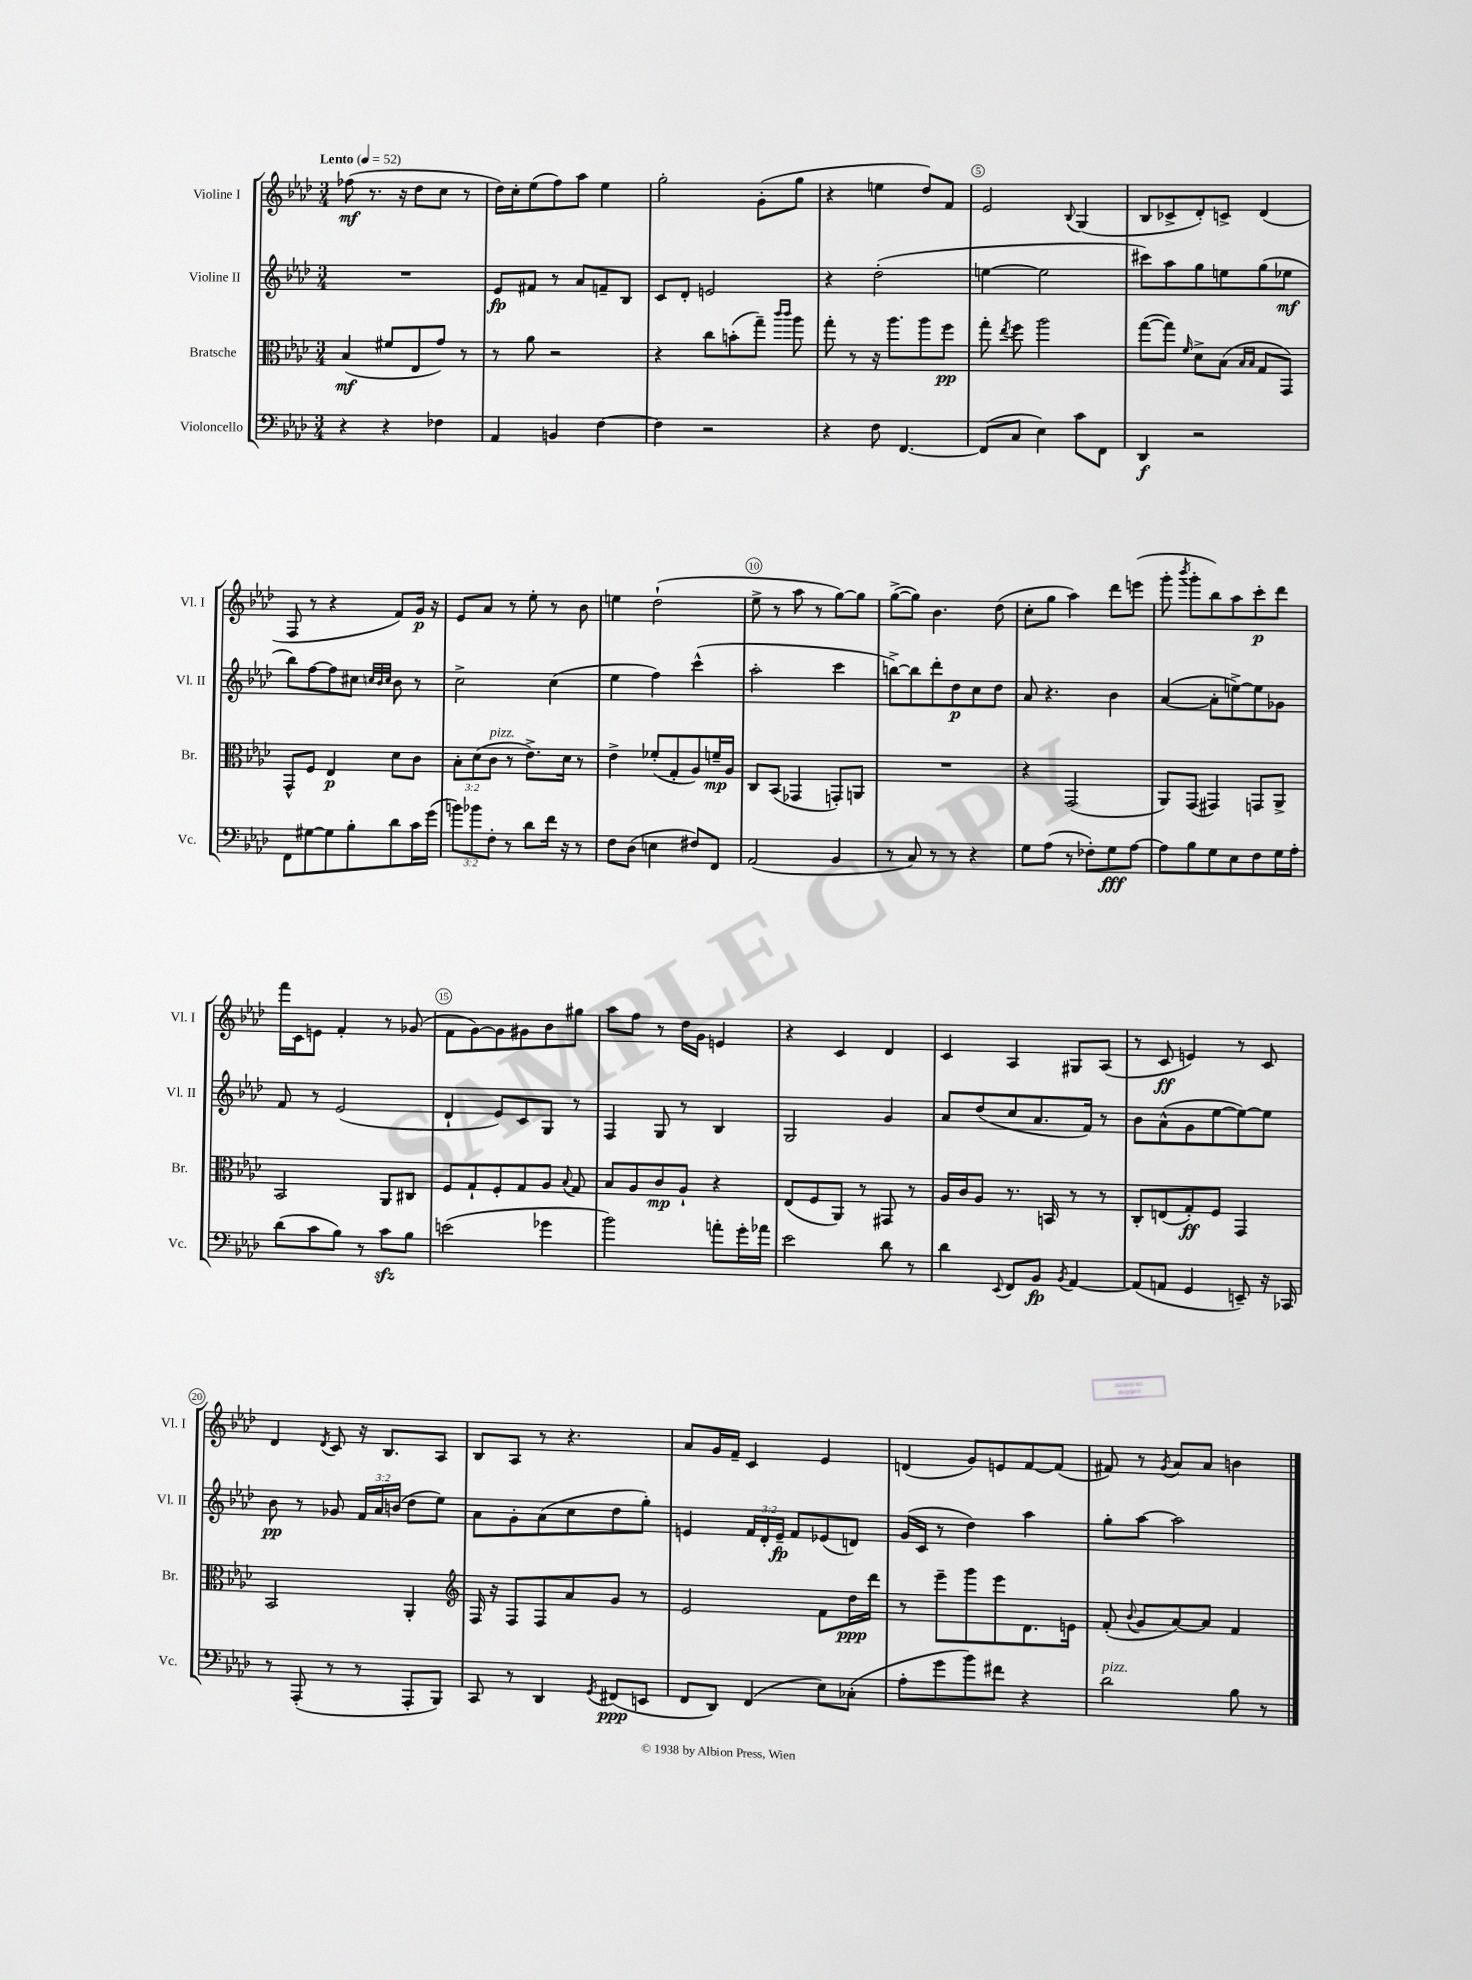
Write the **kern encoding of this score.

**kern	**kern	**kern	**kern
*staff4	*staff3	*staff2	*staff1
*clefF4	*clefC3	*clefG2	*clefG2
*k[b-e-a-d-]	*k[b-e-a-d-]	*k[b-e-a-d-]	*k[b-e-a-d-]
*M3/4	*M3/4	*M3/4	*M3/4
*MM52	*MM52	*MM52	*MM52
4r	(4B-	2.r	(8ff-
.	.	.	8.r
4r	8f#	.	.
.	.	.	16r
.	8E-	.	8dd-
4F-	8g)	.	8cc
.	8r	.	8r
=	=	=	=
4AA-	8r	8e-	16dd-)
.	.	.	16cc'
.	8a-	8f#	(8ee-
4BB	2r	8r	8ff)
.	.	8a-	8aa-
[4F	.	8f~	4ee-
.	.	8B-	.
=	=	=	=
4F]	4r	8c	2gg'
.	.	8d-'	.
2r	8cc	2e	.
.	(8b'	.	.
.	8gg~)	.	(8g'
.	16qqccc	.	.
.	16qqccc	.	.
.	8aa-	.	8gg
=	=	=	=
4r	8gg'	4r	4r
.	8r	.	.
8F	16r	(2dd-'	4ee
.	8.aa-	.	.
[4.FF	.	.	.
.	8aa-	.	8dd-)
.	8ff	.	8f
=	=	=	=
(8FF]	8gg'	[4ee	2e-
.	8qee-	.	.
8C	8ff	.	.
4E-)	2aa-	2ee]	.
.	.	.	8qqB-
8c	.	.	(4G
8FF	.	.	.
=	=	=	=
4DD-	([8gg	8ccc#)	8B-
.	8gg])	8aa-	8c-^
.	16qqf	.	.
2r	8d-^	8gg	8d-')
.	(8B-	8ee	8c^
.	16qqB-	.	.
.	16qqB-	.	.
.	8G	(8gg	(4d-
.	8GG)	8ee-	.
=	=	=	=
8FF	8GG^^	8bb-)	8F
[8G#	8F	[8ff	8r
8G#]	4E-	8ff]	4r
8B-'	.	8cc#	.
.	.	32qqcc	.
.	.	32qqb-	.
.	.	32qqcc	.
8d-	8d-	8b-	8f)
16c	8c	8r	16g
(16g	.	.	16r
=	=	=	=
12b)	12B-'	2cc^	8e-
12b-	(12d-	.	.
.	.	.	8a-
12F'	12c	.	.
8r	8r	.	8r
8d-	8.e-^)	.	8ee-'
16f	.	(4cc	8r
16r	16d-	.	.
8r	8r	.	8b-
=	=	=	=
8F	4e-^	4ee-	4ee
(8D-	.	.	.
4E	(8f-'	4ff)	(2dd-`
.	8G'	.	.
8F#)	8A-)	(4ccc^^	.
8FF	16f~	.	.
.	16A-	.	.
=	=	=	=
(2AA-	8C	2aa-'	8ee-^
.	(8BB-	.	8r
.	4GG-	.	8aa-
.	.	.	8r
4BB-	8GG')	4ccc	[8gg)
.	8AA	.	8gg]
=	=	=	=
8r	2.r	[8bb^)	([8gg^
8C)	.	8bb]	8gg])
8r	.	8ddd-'	4.b-
8r	.	8dd-	.
4r	.	8cc	.
.	.	8dd-	(8dd-
=	=	=	=
8G	4r	8a-	8cc'
(8A-	.	4.r	8gg
8r	(2GG	.	4aa-)
8F-')	.	.	.
8G	.	4b-	8ddd-
[8A-	.	.	(8eee
=	=	=	=
8A-]	8AA-)	([4a-	8ggg'
.	.	.	8qbbb-
8B-	(8GG	.	8ggg'
8G	4GG#)	8a-']	8bb-)
8E-	.	[8ee^)	8aa-
8F	8GG	8ee]	8ccc'
16G	8AA-^	8g-	8ddd-
16A-'	.	.	.
=	=	=	=
(8d-	2BB-	8f	16fff
.	.	.	16c
8c	.	8r	8e
8B-)	.	(2e-	4f'
8r	.	.	.
8c	8AA-	.	8r
8B-	8C#	.	(8g-
=	=	=	=
(2e	8F	4d-`	8f
.	8G`	.	[8g)
.	8F'	8e-)	8g]
.	8G	8c	8g#
4g-	8A-	8G	8b-
.	8qqB-	.	.
.	8G	8r	8gg#
=	=	=	=
2b-)	8B-	4F	8aa-
.	8A-	.	8ff
.	8c	8G	8r
.	8A-`	8r	16dd-
.	.	.	16g
8a'	4r	4B-	4e
16g'	.	.	.
16a-	.	.	.
=	=	=	=
2e-	(8E-	2G	4r
.	8F	.	.
.	8AA-)	.	4c
.	8r	.	.
8d-	8GG#	4g	4d-
8r	8r	.	.
=	=	=	=
4d-	16A-	8a-	4c
.	16c	.	.
.	8A-	(8dd-	.
8qqEE-	.	.	.
8FF	8.r	8cc	4A-
8BB-	.	8.a-	.
.	16BB	.	.
8qBB-	.	.	.
[4AA-	8r	.	8G#
.	.	16f)	.
.	8r	8r	(8A-
=	=	=	=
(8AA-]	8C'	8b-	8r
8AA	(8E	(8a-^^	8c
4GG	8G')	8g	4e)
.	8F	[8ee-	.
8EE~)	4GG	8ee-_)	8r
16r	.	8ee-]	8c
16CC-	.	.	.
=	=	=	=
8r	2BB-	8b-	4d-
(8AAA-'	.	8r	.
.	.	.	8qd-
8r	.	8g-	8c
8r	.	24f	16r
.	.	24a-	.
.	.	.	8.B-
.	.	(24b	.
8AAA-'	4AA-'	8dd-	.
8BBB-)	.	8ee-)	8A-
=	=	=	=
*	*clefG2	*	*
8CC	16F	8a-	8B-
.	16r	.	.
8r	8F	8g'	8A-
4DD-	8F	(8a-	8r
.	8a-	8cc	4.r
8qGG	.	.	.
(8FF#	8g	8dd-	.
8EE	8r	8gg')	.
=	=	=	=
8FF	2e-	4e	8a-
8DD-)	.	.	16g
.	.	.	16f~
(4FF	.	24f	4c
.	.	24d-'	.
.	.	24e~	.
.	.	8f	.
8E-)	8f	(8e-	4e-
(8C-'	16dd-	8d)	.
.	16ddd-	.	.
=	=	=	=
8A-'	8r	(16g	(4d
.	.	16c	.
8g	8eee-~	8r	.
8b-)	8ggg	4dd-)	8g)
8f#	8eee-	.	8e
4r	8.d-	4aa-	[8f
.	.	.	(8f]
.	16e	.	.
=	=	=	=
2d-	(8f'	8gg'	8f#)
.	8qqb-	.	.
.	8g	[8aa-	8r
.	.	.	8qg
.	[8a-)	2aa-]	8a-
.	8a-]	.	8a-
8B-	4f	.	4b
8r	.	.	.
==	==	==	==
*-	*-	*-	*-
